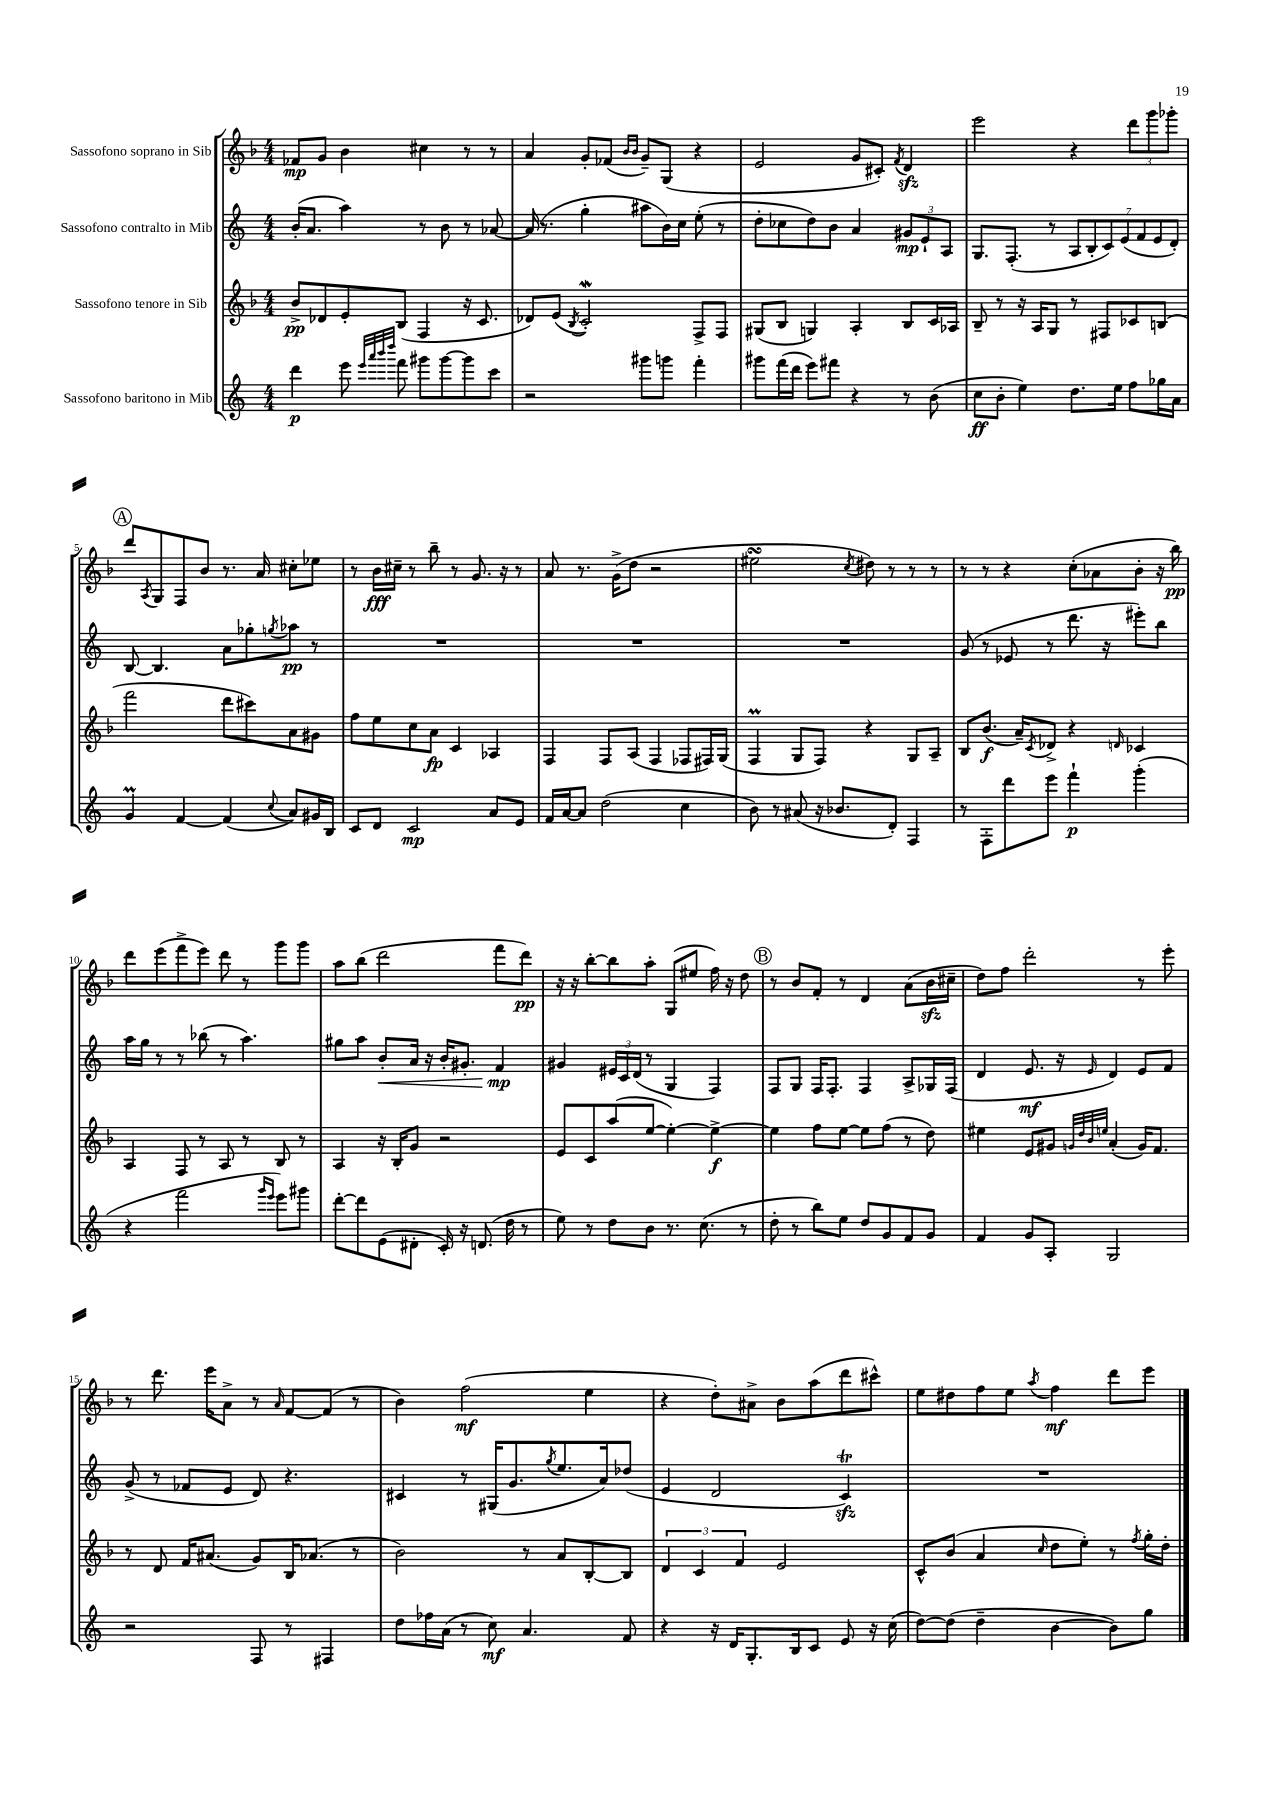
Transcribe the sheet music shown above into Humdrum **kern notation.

**kern	**dynam	**kern	**dynam	**kern	**dynam	**kern	**dynam
*part4	*part4	*part3	*part3	*part2	*part2	*part1	*part1
*staff4	*staff4	*staff3	*staff3	*staff2	*staff2	*staff1	*staff1
*I"Sassofono baritono in Mib	*	*I"Sassofono tenore in Sib	*	*I"Sassofono contralto in Mib	*	*I"Sassofono soprano in Sib	*
*clefG2	*	*clefG2	*	*clefG2	*	*clefG2	*
*k[]	*	*k[b-]	*	*k[]	*	*k[b-]	*
*M4/4	*	*M4/4	*	*M4/4	*	*M4/4	*
=1	=1	=1	=1	=1	=1	=1	=1
4ddd\	p	8b-^/L	pp	(16b'/KL	.	8f-X/L	mp
.	.	.	.	8.a/J	.	.	.
.	.	8d-X/	.	.	.	8g/J	.
8eee\	.	8e'/	.	4aa\)	.	4b-\	.
32qqeee/LLL	.	.	.	.	.	.	.
32qqaaa/	.	.	.	.	.	.	.
32qqbbb/	.	.	.	.	.	.	.
32qqdddd/JJJ	.	.	.	.	.	.	.
8fff\	.	(8B-/J	.	.	.	.	.
8ggg#X\L	.	4F/	.	8r	.	4cc#X\	.
[8ggg#\	.	.	.	8b\	.	.	.
8ggg#\]	.	16r	.	8r	.	8r	.
.	.	8.c/	.	.	.	.	.
8ccc\J	.	.	.	[8a-X/	.	8r	.
=2	=2	=2	=2	=2	=2	=2	=2
2r	.	8d-X/L)	.	(16a-/]	.	4a/	.
.	.	.	.	8.r	.	.	.
.	.	(8e/J	.	.	.	.	.
.	.	8qB-/	.	.	.	.	.
.	.	2cW'/)	.	4gg'\	.	8g'/L	.
.	.	.	.	.	.	(8f-X/J	.
.	.	.	.	.	.	16qqb-/LL	.
.	.	.	.	.	.	16qqb-/JJ	.
8ggg#X\L	.	.	.	8aa#X\L	.	8g~/L)	.
8gggn\J	.	.	.	16b\L)	.	(8G/J	.
.	.	.	.	16cc\JJ	.	.	.
4fff'\	.	8F^/L	.	(8ee'\	.	4r	.
.	.	8F/J	.	8r	.	.	.
=3	=3	=3	=3	=3	=3	=3	=3
8ggg#X\L	.	(8G#X/L	.	8dd'\L	.	2e/	.
(16fff\L	.	8B-/J	.	8cc-X\	.	.	.
16ddd\JJ	.	.	.	.	.	.	.
8eee\L)	.	4Gn/)	.	8dd\)	.	.	.
8fff#X\J	.	.	.	8b\J	.	.	.
4r	.	4A'/	.	4a/	.	8g/L	.
.	.	.	.	.	.	8c#X'/J)	.
.	.	.	.	.	.	8qf/	.
8r	.	8B-/L	.	12g#X/L	mp	4dzz/	.
.	.	.	.	12e`/	.	.	.
(8b\	.	16c/L	.	.	.	.	.
.	.	.	.	12A/J	.	.	.
.	.	16A-X/JJ	.	.	.	.	.
=4	=4	=4	=4	=4	=4	=4	=4
8cc\L	ff	8B-~/	.	8.G/L	.	2eee\	.
8b'\J	.	8r	.	.	.	.	.
.	.	.	.	(8.F'/J	.	.	.
4ee\)	.	16r	.	.	.	.	.
.	.	16A/KL	.	.	.	.	.
.	.	8G/J	.	8r	.	.	.
8.dd\L	.	8r	.	14A/L	.	4r	.
.	.	.	.	14B'/	.	.	.
.	.	8F#X/L	.	.	.	.	.
.	.	.	.	14c/)	.	.	.
16ee\Jk	.	.	.	.	.	.	.
.	.	.	.	(14e/	.	.	.
8ff\L	.	8c-X/	.	.	.	12ddd\L	.
.	.	.	.	14f/	.	.	.
.	.	.	.	.	.	12ggg\	.
.	.	.	.	14e/	.	.	.
16gg-X\L	.	(8Bn/J	.	.	.	.	.
.	.	.	.	.	.	12ggg-X'\J	.
.	.	.	.	14d'/J)	.	.	.
16a\JJ	.	.	.	.	.	.	.
!!LO:LB:g=z
!!LO:REH:place=s1:t=A
=5	=5	=5	=5	=5	=5	=5	=5
4gM/	.	2fff\	.	[8B/	.	8ddd/L	.
.	.	.	.	.	.	8qA/	.
.	.	.	.	4.B/]	.	8G/	.
[4f/	.	.	.	.	.	8F/	.
.	.	.	.	.	.	8b-/J	.
(4f/]	.	8ddd\L	.	8a\L	.	8.r	.
.	.	8ccc#X\)	.	8gg-X'\	.	.	.
.	.	.	.	.	.	16a/	.
8qqcc/	.	.	.	8qggn/	.	.	.
8a/L)	.	8a\	.	8aa-X\J	pp	8cc#X'\L	.
16g#X/L	.	8g#X\J	.	8r	.	8ee-X\J	.
16B/JJ	.	.	.	.	.	.	.
=6	=6	=6	=6	=6	=6	=6	=6
8c/L	.	8ff\L	.	1r	.	8r	.
8d/J	.	8ee\	.	.	.	16b-\LL	fff
.	.	.	.	.	.	16cc#X~\JJ	.
2c/	mp	8cc\	.	.	.	8r	.
.	.	8a\J	fp	.	.	8bb-~\	.
.	.	4c/	.	.	.	8r	.
.	.	.	.	.	.	8.g/	.
8a/L	.	4A-X/	.	.	.	.	.
.	.	.	.	.	.	16r	.
8e/J	.	.	.	.	.	8r	.
=7	=7	=7	=7	=7	=7	=7	=7
16f/LL	.	4F/	.	1r	.	8a/	.
[16a/J	.	.	.	.	.	.	.
8a/J]	.	.	.	.	.	8.r	.
(2dd\	.	8F/L	.	.	.	.	.
.	.	.	.	.	.	(16g^\KL	.
.	.	(8A/J	.	.	.	8dd\J	.
.	.	4F/	.	.	.	2r	.
4cc\	.	8F-X/L	.	.	.	.	.
.	.	16F#X/L)	.	.	.	.	.
.	.	(16G/JJ	.	.	.	.	.
=8	=8	=8	=8	=8	=8	=8	=8
8b\)	.	4FM/	.	1r	.	2ee#XsSsS\	.
8r	.	.	.	.	.	.	.
(8a#X/	.	8G/L	.	.	.	.	.
16r	.	8F/J)	.	.	.	.	.
8.b-X/L	.	.	.	.	.	.	.
.	.	.	.	.	.	8qcc/	.
.	.	4r	.	.	.	8dd#X\)	.
8d'/J)	.	.	.	.	.	8r	.
4F/	.	8G/L	.	.	.	8r	.
.	.	8A~/J	.	.	.	8r	.
=9	=9	=9	=9	=9	=9	=9	=9
8r	.	8B-/L	.	(8g/	.	8r	.
8F'\L	.	(8.b-/J	f	8r	.	8r	.
8ddd\	.	.	.	8e-X/	.	4r	.
.	.	16a~/KL)	.	.	.	.	.
.	.	8qc/	.	.	.	.	.
8eee\J	.	8d-X^/J	.	8r	.	.	.
4fff`\	p	4r	.	8.ddd\	.	(8cc'\L	.
.	.	.	.	.	.	8a-X\	.
.	.	.	.	16r	.	.	.
.	.	16qqdn/	.	.	.	.	.
(4ggg'\	.	4c-X/	.	8eee#X'\L)	.	8b-'\J	.
.	.	.	.	8bb\J	.	16r	.
.	.	.	.	.	.	16bb-\)	pp
!!LO:LB:g=z
=10	=10	=10	=10	=10	=10	=10	=10
4r	.	4A/	.	16aa\LL	.	8ddd\L	.
.	.	.	.	16gg\JJ	.	.	.
.	.	.	.	8r	.	(8eee\	.
2fff\	.	8F/	.	8r	.	8fff^\	.
.	.	8r	.	(8bb-X\	.	8eee\J)	.
.	.	8A/	.	8r	.	8ddd\	.
.	.	8r	.	4.aa\)	.	8r	.
16qqggg/LL	.	.	.	.	.	.	.
16qqeee/JJ	.	.	.	.	.	.	.
8eee\L)	.	8B-/	.	.	.	8ggg\L	.
8ggg#X\J	.	8r	.	.	.	8ggg\J	.
=11	=11	=11	=11	=11	=11	=11	=11
[8ddd'\L	.	4A/	.	8gg#X\L	.	8aa\L	.
8ddd\]	.	.	.	8aa\J	.	(8bb-\J	.
!	!	!	!	!	!LO:HP:b	!	!
(8e\	.	16r	.	8b'/L	<	2ddd\	.
.	.	16B-'/KL	.	.	.	.	.
8d#X'\J	.	8g/J	.	16a/Jk	.	.	.
.	.	.	.	16r	.	.	.
16c'/)	.	2r	.	16b'/KL	.	.	.
16r	.	.	.	8.g#X'/J	.	.	.
(8.dn/	.	.	.	.	.	.	.
.	.	.	.	4f/	mp	8fff\L	.
16dd\	.	.	.	.	.	.	.
8r	.	.	.	.	.	8ddd\J)	pp
.	.	.	.	.	[	.	.
=12	=12	=12	=12	=12	=12	=12	=12
8ee\)	.	8e/L	.	4g#X/	.	16r	.
.	.	.	.	.	.	16r	.
8r	.	8c/	.	.	.	[8bb-'\L	.
8dd\L	.	(8aa/	.	24e#X/LL	.	8bb-\]	.
.	.	.	.	24c/	.	.	.
.	.	.	.	(24d/JJ	.	.	.
8b\J	.	[8ee/J	.	8r	.	8aa'\J	.
8.r	.	4ee'\_)	.	4G/	.	(8G/L	.
.	.	.	.	.	.	8ee#X/J	.
(8.cc\	.	.	.	.	.	.	.
.	.	4ee^\_	f	4F/)	.	16ff\)	.
.	.	.	.	.	.	16r	.
8r	.	.	.	.	.	8dd\	.
!!LO:REH:place=s1:t=B
=13	=13	=13	=13	=13	=13	=13	=13
8dd'\	.	4ee\]	.	8F/L	.	8r	.
8r	.	.	.	8G/J	.	8b-/L	.
8bb\L)	.	8ff\L	.	16F/KL	.	8f'/J	.
.	.	.	.	8.F'/J	.	.	.
8ee\J	.	[8ee\J	.	.	.	8r	.
8dd/L	.	8ee\L]	.	4F/	.	4d/	.
8g/	.	(8ff\J	.	.	.	.	.
8f/	.	8r	.	8A^/L	.	(8a\L	.
8g/J	.	8dd\)	.	16G-X/L	.	16b-zz\L	.
.	.	.	.	(16F/JJ	.	16cc#X~\JJ	.
=14	=14	=14	=14	=14	=14	=14	=14
4f/	.	4ee#X\	.	4d/	.	8dd\L)	.
.	.	.	.	.	.	8ff\J	.
8g/L	.	8e/L	.	8.e/	mf	2ddd'\	.
8A'/J	.	8g#X/J	.	.	.	.	.
.	.	.	.	16r	.	.	.
.	.	32qqgn/LLL	.	.	.	.	.
.	.	32qqdd/	.	.	.	.	.
.	.	32qqb-/	.	.	.	.	.
.	.	32qqeen/JJJ	.	16qqe/	.	.	.
2G/	.	(4a'/	.	4d/)	.	.	.
.	.	16g/KL)	.	8e/L	.	8r	.
.	.	8.f/J	.	.	.	.	.
.	.	.	.	8f/J	.	8eee'\	.
!!LO:LB:g=z
=15	=15	=15	=15	=15	=15	=15	=15
2r	.	8r	.	(8g^/	.	8r	.
.	.	8d/	.	8r	.	8.ddd\	.
.	.	16f/KL	.	8f-X/L	.	.	.
.	.	(8.a#X/J	.	.	.	16eee\KL	.
.	.	.	.	8e/J	.	8a^\J	.
8F/	.	8g/L)	.	8d/)	.	8r	.
.	.	.	.	.	.	16qqa/	.
8r	.	16B-/K	.	4.r	.	[8f/L	.
.	.	(8.a-X/J	.	.	.	.	.
4F#X/	.	.	.	.	.	(8f/J]	.
.	.	8r	.	.	.	8r	.
=16	=16	=16	=16	=16	=16	=16	=16
8dd\L	.	2b-\)	.	4c#X/	.	4b-\)	.
16ff-X\L	.	.	.	.	.	.	.
(16a\JJ	.	.	.	.	.	.	.
8r	.	.	.	8r	.	(2ff\	mf
8cc\)	mf	.	.	(16G#X/KL	.	.	.
.	.	.	.	8.g/	.	.	.
4.a/	.	8r	.	.	.	.	.
.	.	.	.	8qgg/	.	.	.
.	.	8a/L	.	8.ee/	.	.	.
.	.	[8B-'/	.	.	.	4ee\	.
.	.	.	.	16a/k)	.	.	.
8f/	.	8B-/J]	.	(8dd-X/J	.	.	.
=17	=17	=17	=17	=17	=17	=17	=17
4r	.	6d/	.	4e/	.	4r	.
.	.	6c/	.	.	.	.	.
16r	.	.	.	2d/	.	8dd'\L)	.
16d/KL	.	.	.	.	.	.	.
.	.	6f/	.	.	.	.	.
8.G'/	.	.	.	.	.	8a#X^\J	.
.	.	2e/	.	.	.	8b-\L	.
16B/k	.	.	.	.	.	.	.
8c/J	.	.	.	.	.	(8aa\	.
8e/	.	.	.	4czzT/)	.	8ddd\	.
16r	.	.	.	.	.	8ccc#X^^\J)	.
(16cc\	.	.	.	.	.	.	.
=18	=18	=18	=18	=18	=18	=18	=18
[8dd\L)	.	8c^^/L	.	1r	.	8ee\L	.
(8dd\J]	.	(8b-/J	.	.	.	8dd#X\	.
4dd~\	.	4a/	.	.	.	8ff\	.
.	.	.	.	.	.	8ee\J	.
.	.	16qqcc/	.	.	.	8qaa/	.
[4b\	.	8dd\L	.	.	.	4ff\	mf
.	.	8ee'\J)	.	.	.	.	.
8b\L])	.	8r	.	.	.	8ddd\L	.
.	.	8qff/	.	.	.	.	.
8gg\J	.	16gg'\LL	.	.	.	8eee\J	.
.	.	16dd'\JJ	.	.	.	.	.
==	==	==	==	==	==	==	==
*-	*-	*-	*-	*-	*-	*-	*-
